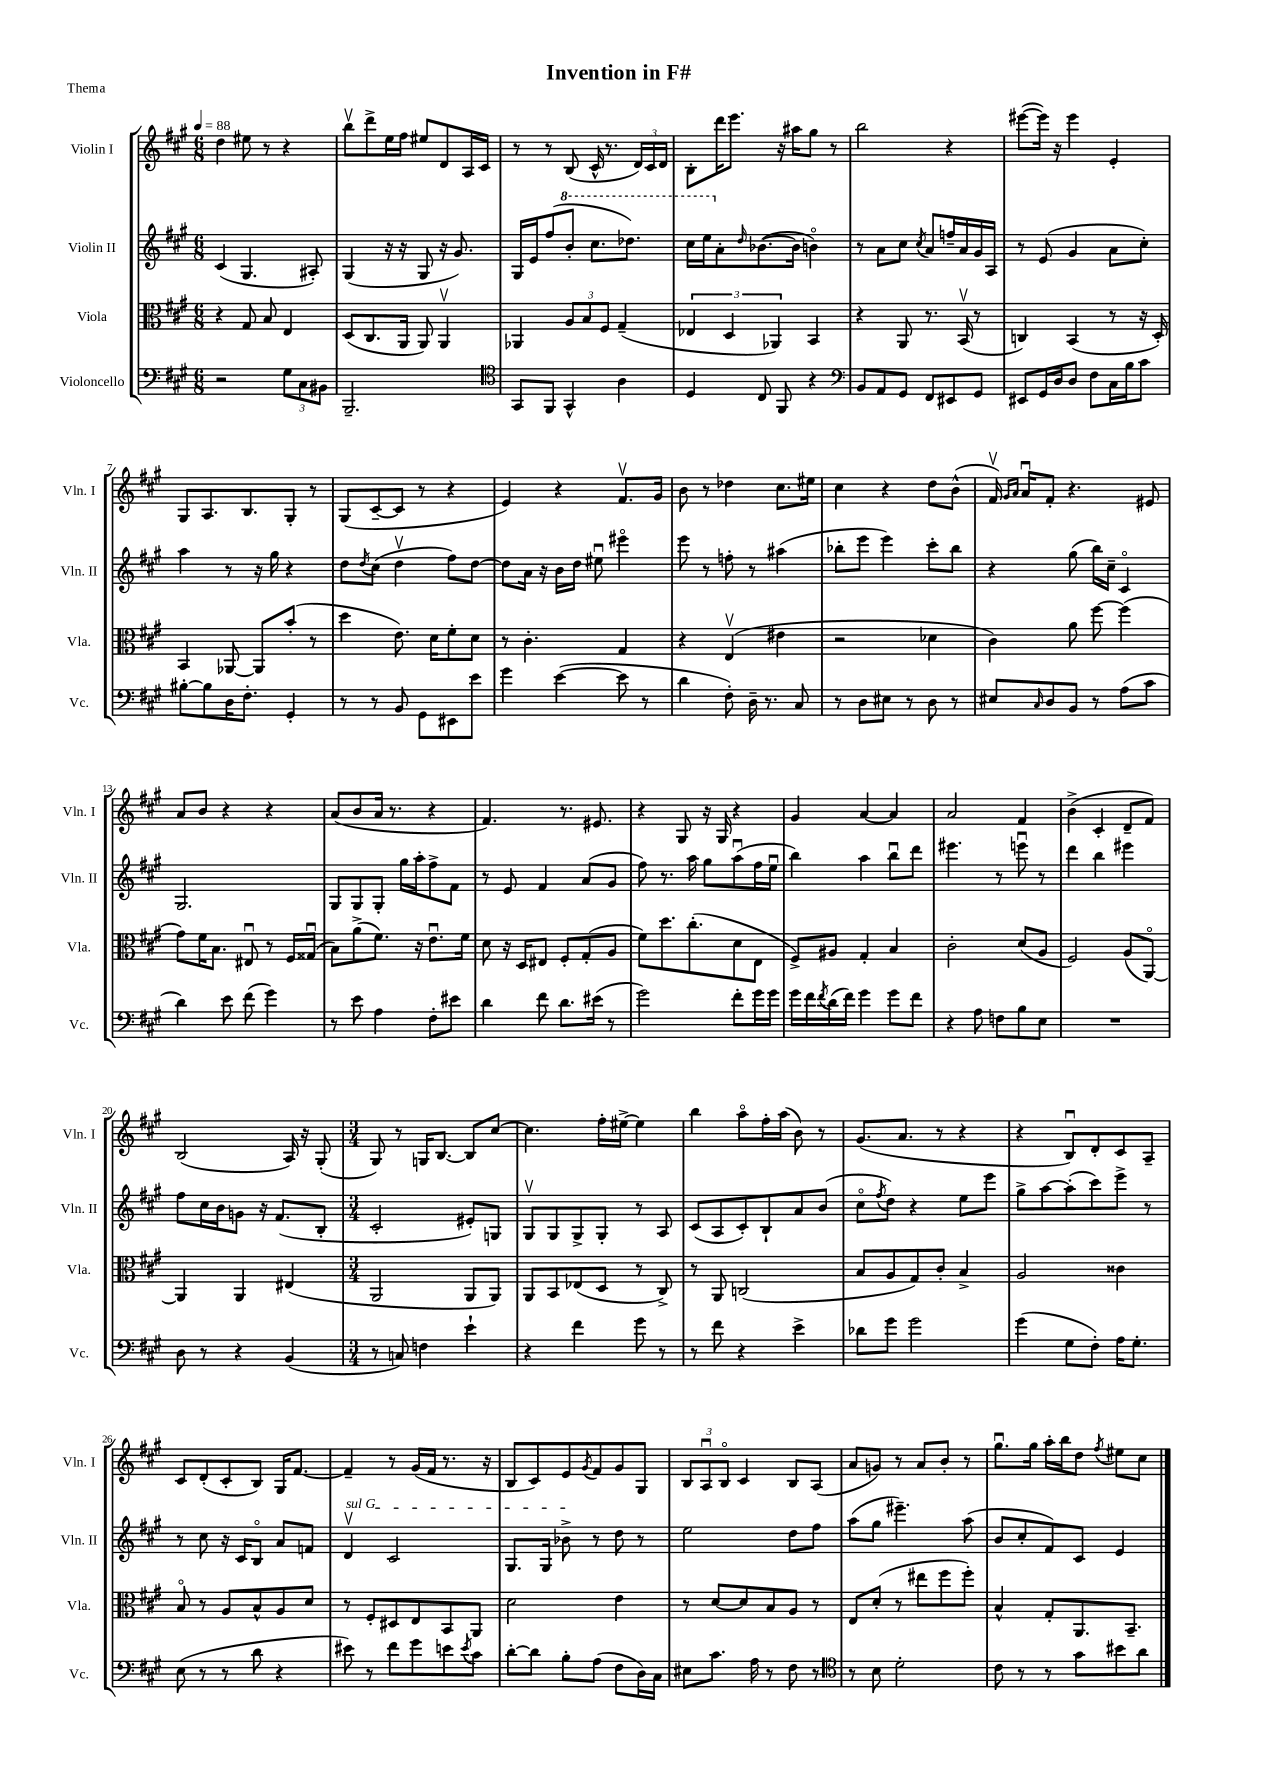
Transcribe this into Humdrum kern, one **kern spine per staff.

**kern	**kern	**kern	**kern
*staff4	*staff3	*staff2	*staff1
*clefF4	*clefC3	*clefG2	*clefG2
*k[f#c#g#]	*k[f#c#g#]	*k[f#c#g#]	*k[f#c#g#]
*M6/8	*M6/8	*M6/8	*M6/8
*MM88	*MM88	*MM88	*MM88
2r	4r	(4c#	4dd
.	8G#	4.G#	8ee#
.	8B	.	8r
12G#	4E	.	4r
12C#	.	.	.
.	.	8A#')	.
12BB#	.	.	.
=	=	=	=
2.BBB~	(8D	(4G#	8bbv
.	8.C#	.	8ddd^
.	.	16r	16ee
.	16AA	16r	16ff#
.	8AA)	8G#	8ee#
.	4AAv	16r	8d
.	.	8.g#)	.
.	.	.	16A
.	.	.	16c#
=	=	=	=
*clefC4	*	*	*
8GG#	4AA-	16G#	8r
.	.	16e	.
8FF#	.	(8ff#	8r
4GG#^^	12A	8bb'	(8B
.	12B	.	.
.	.	8.ccc#	16c#^^
.	12F#	.	.
.	.	.	8.r
4A	(4G#~	.	.
.	.	8.ddd-)	.
.	.	.	24d)
.	.	.	24c#
.	.	.	24d
=	=	=	=
4D	6E-	16ccc#	8B'
.	.	16eee	.
.	.	8a'	16ddd
.	6D	.	.
.	.	.	8.eee
.	.	16qqdd	.
8C#	.	([8.b-	.
.	6AA-)	.	.
8FF#	.	.	16r
.	.	16b-]	16aa#
4r	4BB	4bo)	8gg#
.	.	.	8r
=	=	=	=
*clefF4	*	*	*
8BB	4r	8r	2bb
8AA	.	8a	.
8GG#	8AA	8cc#	.
.	.	8qcc#	.
8FF#	8.r	8a	.
8EE#	.	16ff~	4r
.	(16BBv	16a	.
8GG#	8r	16g#	.
.	.	16A	.
=	=	=	=
8EE#	4C)	8r	([8eee#
16GG#	.	(8e	16eee#])
16D	.	.	16r
8D	(4BB	4g#	4eee#
8F#	.	.	.
16C#	8r	8a	4e'
16B	.	.	.
8c#	16r	8cc#')	.
.	16D')	.	.
=	=	=	=
[8B#'	4BB	4aa	8G#
8B#]	.	.	8.A
16D	[8AA-	8r	.
8.F#'	.	.	8.B
.	8AA-]	16r	.
.	.	16gg#	.
4GG#'	(8b'	4r	8G#'
.	8r	.	8r
=	=	=	=
8r	4dd	8dd	(8G#
.	.	8qdd	.
8r	.	(8cc#	[8c#~
8BB	8.e)	4ddv	8c#]
8GG#	.	.	8r
.	16d	.	.
8EE#	8f#'	8ff#)	4r
8e	8d	[8dd	.
=	=	=	=
4g#	8r	8dd]	4e)
.	4.c#'	16a	.
.	.	16r	.
([4e	.	16b	4r
.	.	16dd	.
.	.	8ee#u	.
8e]	4G#	4eee#o	8.f#v
8r	.	.	.
.	.	.	16g#
=	=	=	=
4d	4r	8eee	8b
.	.	8r	8r
8F#')	(4Ev	8ff'	4dd-
16D~	.	8r	.
8.r	.	.	.
.	4e#	(4aa#	8.cc#
8C#	.	.	.
.	.	.	16ee#
=	=	=	=
8r	2r	8bb-'	4cc#
8D	.	8eee	.
8E#	.	4eee)	4r
8r	.	.	.
8D	4d-	8ccc#'	8dd
8r	.	8bb-	(8b^^
=	=	=	=
8E#	4c#)	4r	16f#v)
.	.	.	16qqg#
.	.	.	16qqa
.	.	.	16au
16qqC#	.	.	.
8D	.	.	8f#'
8BB	8a	(8gg#	4.r
8r	[8ff#	16bb)	.
.	.	16cc#~	.
(8A	(4ff#]	4c#o	.
8c#	.	.	8e#
=	=	=	=
4d)	8g#)	2.G#	8a
.	16f#	.	8b
.	8.B	.	.
8e	.	.	4r
(8f#	8E#u	.	.
4g#)	8r	.	4r
.	16F#	.	.
.	(16G##u	.	.
=	=	=	=
8r	8B)	8G#	(8a
8e	(8a^	8G#	8b
4A	8.f#)	8G#'	16a
.	.	.	8.r
.	.	16gg#	.
.	16r	16aa'	.
8F#'	8.eu	8ff#^	4r
8e#	.	8f#	.
.	16f#	.	.
=	=	=	=
4d	8d	8r	4.f#)
.	16r	8e	.
.	16D	.	.
8f#	8E#	4f#	.
8.d	8F#'	.	8.r
.	(8G#'	(8a	.
(16e#	.	.	8.e#
8r	8A	8g#	.
=	=	=	=
2g#)	8f#)	8ff#)	4r
.	8.dd	8.r	.
.	.	.	8G#
.	(8.cc#'	16aa	.
.	.	8gg#	16r
.	.	.	16G#
8f#'	8d	(8aau	4r
16g#	8E	16ff#	.
16g#	.	16eeu	.
=	=	=	=
16g#	8F#^)	4bb)	4g#
16f#	.	.	.
8qf#	.	.	.
(16d	8A#	.	.
16f#)	.	.	.
4g#	4G#'	4aa	[4a
8g#	4B	8bbu	4a]
8f#	.	8ddd	.
=	=	=	=
4r	2c#'	4.eee#	2a
8A	.	.	.
8F	.	8r	.
8B	(8d	8eeeu	4f#
8E	8A	8r	.
=	=	=	=
2.r	2F#)	4ddd	(4b^
.	.	4bb	4c#'
.	(8A	4eee#	8d~
.	[8AAo)	.	8f#)
=	=	=	=
8D	4AA]	8ff#	(2B
8r	.	16cc#	.
.	.	16b	.
4r	4AA	8g	.
.	.	16r	.
.	.	(8.f#	.
(4BB	(4E#	.	16A)
.	.	.	16r
.	.	8B'	(8G#'
=	=	=	=
*M3/4	*M3/4	*M3/4	*M3/4
8r	2AA	2c#'	8G#)
8C)	.	.	8r
4F	.	.	16G
.	.	.	[8.B
4e`	8AA	8e#')	8B]
.	8AA)	8G	[8cc#
=	=	=	=
4r	8AA	8G#v	4.cc#]
.	8BB	8G#	.
4f#	(8E-	8G#^	.
.	8D	8G#'	16ff#'
.	.	.	[16ee#^
8g#	8r	8r	4ee#]
8r	8C#^)	8A	.
=	=	=	=
8r	8r	(8c#	4bb
8f#	8AA	8A	.
4r	(2C	8c#')	8aao
.	.	8B`	16ff#'
.	.	.	(16aa
4e^	.	8a	8b)
.	.	(8b	8r
=	=	=	=
8d-	8B	8cc#o	(8.g#
.	.	8qff#	.
8g#	8A	8dd)	.
.	.	.	8.a
2g#	8G#)	4r	.
.	8c#'	.	8r
.	4B^	8ee	4r
.	.	8eee	.
=	=	=	=
(4g#	2A	8gg#^	4r
.	.	[8aa	.
8G#	.	(8aa']	8Bu)
8F#')	.	8ccc#)	8d'
16A	4c##	8eee^	8c#
8.G#'	.	.	.
.	.	8r	8A~
=	=	=	=
(8E	8Bo	8r	8c#
8r	8r	8cc#	(8d'
8r	8A	16r	8c#'
.	.	16c#	.
8d	8B^^	8Bo	8B)
4r	8A	8a	16G#
.	.	.	[8.f#
.	8d	8f	.
=	=	=	=
8e#)	8r	4dv	4f#~]
8r	8F#'	.	.
8f#	8D#	2c#	8r
8g#	8E	.	(16g#
.	.	.	16f#
8e	8BB	.	8.r
8qe	.	.	.
8c#	8AA	.	.
.	.	.	16r
=	=	=	=
[8d'	2d	8.G#	8B
8d]	.	.	8c#)
.	.	16G#	.
8B'	.	8b-^	8e
.	.	.	8qg#
(8A	.	8r	8f#
8F#	4e	8dd	8g#
16D)	.	8r	8G#
16C#	.	.	.
=	=	=	=
8E#	8r	2ee	12B
.	.	.	12Au
8.c#	[8d	.	.
.	.	.	12Bo
.	8d]	.	4c#
16A	.	.	.
8r	8B	.	.
8F#	8A	8dd	8B
8r	8r	8ff#	(8A
=	=	=	=
*clefC4	*	*	*
8r	8E	(8aa	8a
8B	(8d'	8gg#	8g)
2d'	8r	4.eee#~)	8r
.	8ee#	.	8a
.	8ff#	.	8b'
.	8ff#')	(8aa	8r
=	=	=	=
8c#	4B^^	8b	8.gg#u
8r	.	8cc#'	.
.	.	.	16gg#
8r	8G#'	8f#)	16aa'
.	.	.	16bb
8g#	8.AA	8c#	8dd
.	.	.	8qff#
8b#	.	4e	8ee#
.	8.BB~	.	.
8a	.	.	8cc#
==	==	==	==
*-	*-	*-	*-
